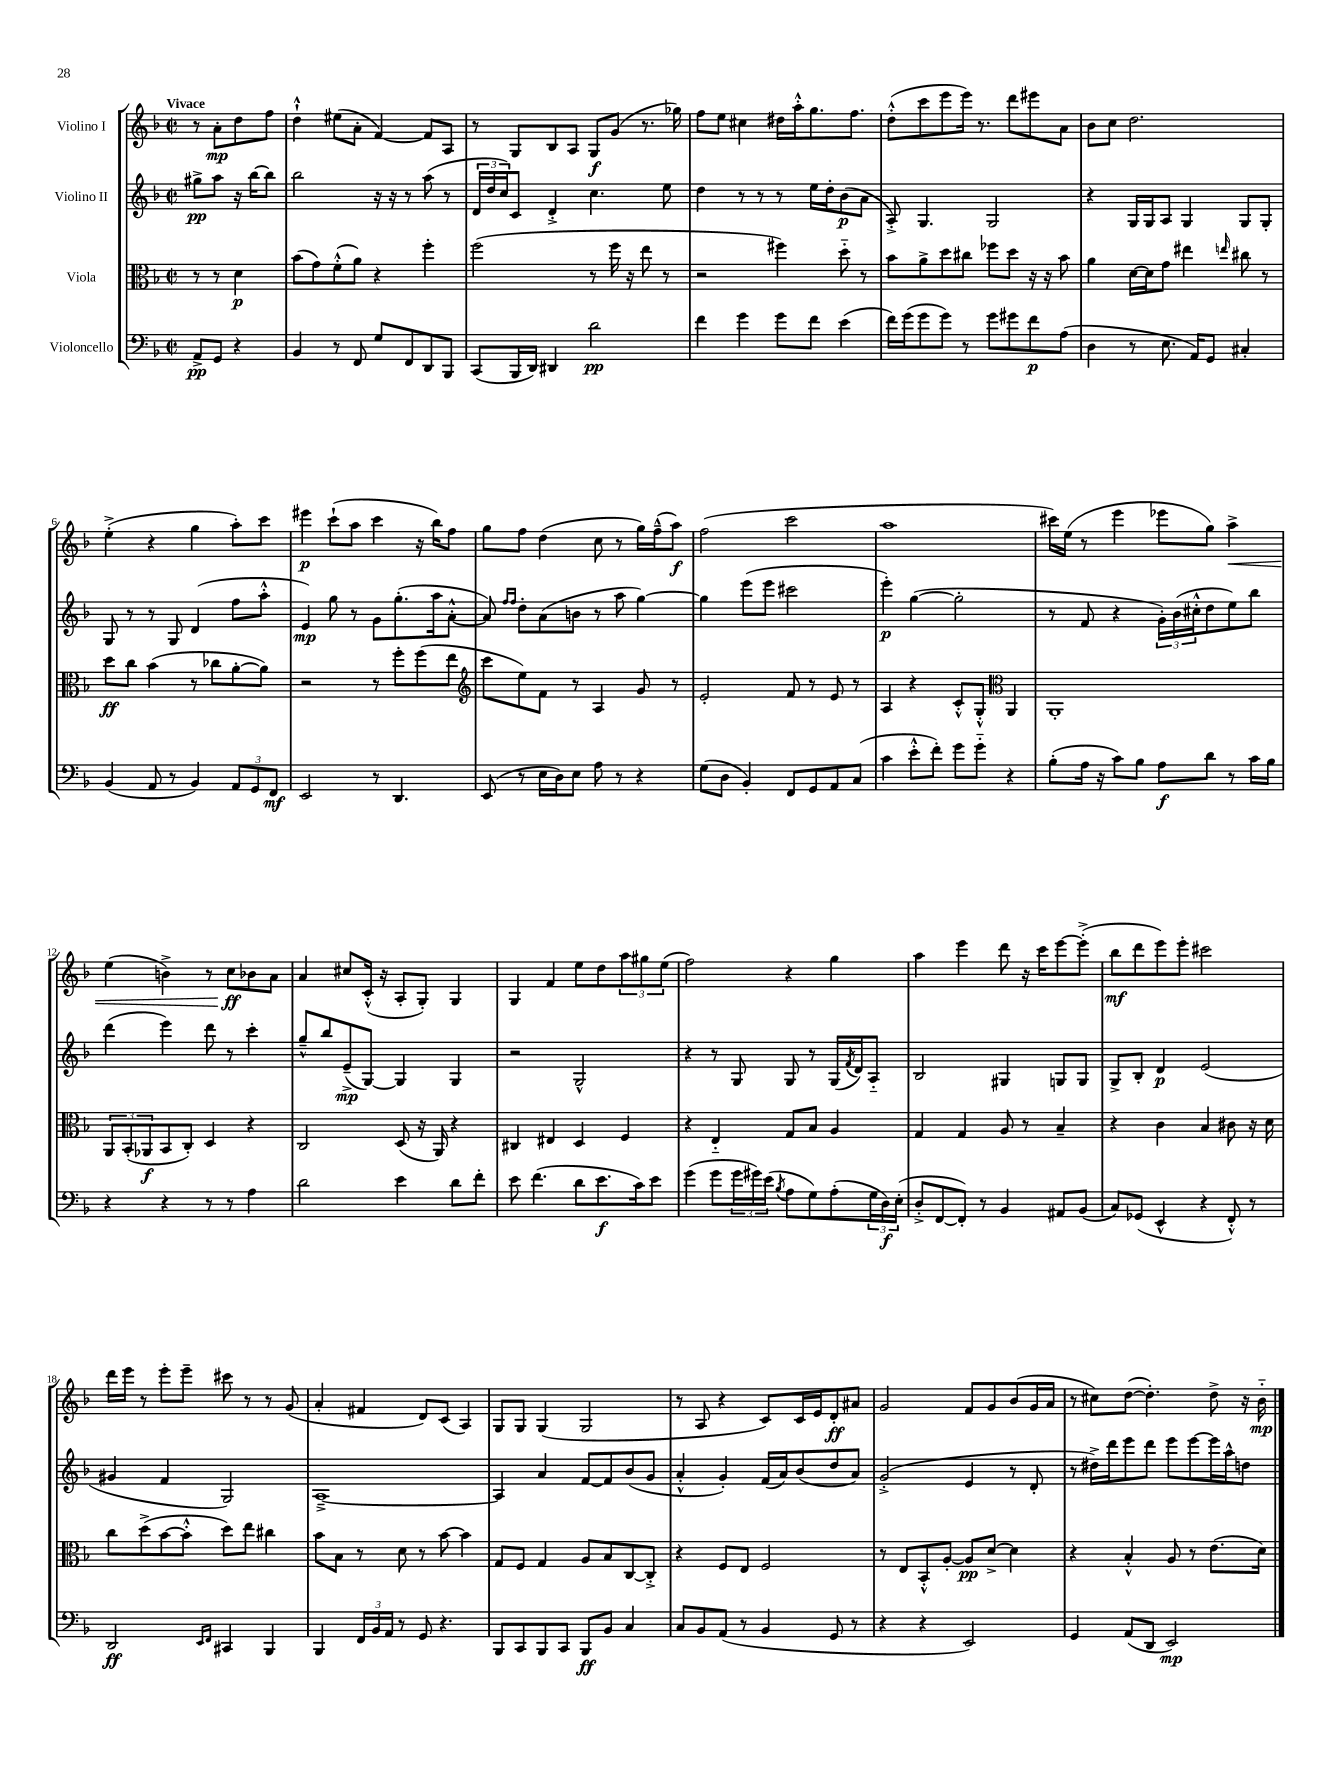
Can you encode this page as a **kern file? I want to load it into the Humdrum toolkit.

**kern	**kern	**kern	**kern
*staff4	*staff3	*staff2	*staff1
*clefF4	*clefC3	*clefG2	*clefG2
*k[b-]	*k[b-]	*k[b-]	*k[b-]
*M2/2	*M2/2	*M2/2	*M2/2
*met(c|)	*met(c|)	*met(c|)	*met(c|)
8AA^/L	8r	8gg#^\L	8r
8GG/J	8r	8aa\J	8a'\L
4r	4d\	16r	8dd\
.	.	[16bb-\LK	.
.	.	8bb-\]J	8ff\J
=	=	=	=
4BB-/	(8b-\L	2bb-\	4dd`^^\
.	8g\)	.	.
8r	(8f'^^\	.	(8ee#\L
8FF/	8a\J)	.	8a'\J
8G/L	4r	16r	[4f/)
.	.	16r	.
8FF/	.	8r	.
8DD/	4ff'\	(8aa\	8f/]L
8BBB-/J	.	8r	8A/J
=	=	=	=
(8CC/L	(2ff\	24d/LL	8r
.	.	24dd/	.
.	.	24cc/J)	.
16BBB-/L	.	8c/J	8G/L
16DD/JJ)	.	.	.
4DD#/	.	4d'^/	8B-/
.	.	.	8A/J
2d\	8r	4.cc\	8G/L
.	16ff\	.	(8g/J
.	16r	.	.
.	8ee\	.	8.r
.	8r	8ee\	.
.	.	.	16gg-\)
=	=	=	=
4f\	2r	4dd\	8ff\L
.	.	.	8ee\J
4g\	.	8r	4cc#\
.	.	8r	.
8g\L	4ff#\)	8r	16dd#\LL
.	.	.	16aa'^^\J
8f\J	.	16ee\LL	8.gg\
.	.	16dd'\J	.
(4e\	8dd'~\	(8b-\	.
.	.	.	8.ff\J
.	8r	8a\J	.
=	=	=	=
16f\LL)	8b-\L	8A'^/)	(8dd'^^\L
(16g\J	.	.	.
8g\	8a^\	4.G/	8ccc\
8g\J)	8dd\	.	8eee\
8r	8cc#\J	.	16eee\Jk)
.	.	.	8.r
8g\L	8ff-\L	2G/	.
8g#\	8dd\J	.	8ddd\L
8f\	16r	.	8eee#\
.	16r	.	.
(8A\J	8b-\	.	8a\J
=	=	=	=
4D\	4a\	4r	8b-\L
.	.	.	8cc\J
8r	[16d\LL	16G/LL	2.dd\
.	16d\]J	16G/J	.
8.E\	8g\J	8A/J	.
.	4ee#\	4G/	.
16AA/LK)	.	.	.
8GG/J	.	.	.
.	16qqee/	.	.
4C#'/	8cc#\	8G/L	.
.	8r	8G'/J	.
=	=	=	=
(4BB-/	8dd\L	8G/	(4ee'^\
.	8cc\J	8r	.
8AA/	(4b-\	8r	4r
8r	.	8G/	.
4BB-/)	8r	(4d/	4gg\
.	8cc-\L	.	.
12AA/L	[8a'\	8ff\L	8aa'\L)
12GG/	.	.	.
.	8a\]J)	8aa'^^\J	8ccc\J
12FF/J	.	.	.
=	=	=	=
2EE/	2r	4e/)	4eee#\
.	.	8gg\	(8ccc`\L
.	.	8r	8aa\J
8r	8r	8g\L	4ccc\
4.DD/	8ff'\L	(8.gg'\	.
.	(8ff\	.	16r
.	.	16aa\k	16bb-\LK)
.	8ee\J	[8a'^^\J	8ff\J
=	=	=	=
*	*clefG2	*	*
(8EE/	8ccc\L	8a/])	8gg\L
.	.	16qqff/LL	.
.	.	16qqff/JJ	.
8r	8ee\)	8dd'\L	8ff\J
16E\LL	8f\J	(8a\	(4dd\
16D\J)	.	.	.
8E\J	8r	8b\J	.
8A\	4A/	8r	8cc\
8r	.	8aa\	8r
4r	8g/	[4gg\)	16gg\LL)
.	.	.	(16ff~^^\J
.	8r	.	8aa\J)
=	=	=	=
(8G\L	2e'/	4gg\]	(2ff\
8D\J	.	.	.
4BB-'/)	.	(8eee\L	.
.	.	8eee\J	.
8FF/L	8f/	2ccc#\	2ccc\
8GG/	8r	.	.
8AA/	8e/	.	.
(8C/J	8r	.	.
=	=	=	=
4c\	4A/	4eee'\)	1aa
8e'^^\L	4r	([4gg\	.
8f'\J)	.	.	.
8g\L	8c'^^/L	2gg'\]	.
8g'~\J	8G'^^/J	.	.
*	*clefC3	*	*
4r	4AA/	.	.
=	=	=	=
(8B-'\L	1AA'	8r	16ccc#\LL)
.	.	.	(16ee\JJ
16A\Jk	.	8f/	8r
16r	.	.	.
8c\L)	.	4r	4eee\
8B-\J	.	.	.
8A\L	.	24g'\LL)	8eee-\L
.	.	(24b-\	.
.	.	24cc#'^^\J	.
8d\J	.	8dd\	8gg\J)
8r	.	8ee\)	4aa^\
16c\LL	.	8bb-\J	.
16B-\JJ	.	.	.
=	=	=	=
4r	12AA/L	(4ddd\	(4ee\
.	(12BB-'/	.	.
.	12AA-/	.	.
4r	8BB-/	4eee\)	4b^\)
.	8C'/J)	.	.
8r	4D/	8ddd\	8r
8r	.	8r	8cc\L
4A\	4r	4ccc'\	8b-\
.	.	.	8a\J
=	=	=	=
2d\	2C/	8gg~^^/L	4a/
.	.	8bb-/	.
.	.	(8e~^/	8cc#/L
.	.	[8G/J)	(16c'^^/Jk
.	.	.	16r
4e\	(8D/	4G/]	8A'/L
.	16r	.	8G'/J)
.	16AA/)	.	.
8d\L	4r	4G/	4G/
8f'\J	.	.	.
=	=	=	=
8e\	4C#/	2r	4G/
(4.f\	.	.	.
.	4E#/	.	4f/
8d\L	4D/	2G^^/	8ee\L
8.e\	.	.	8dd\
.	4F/	.	12aa\
16c\k)	.	.	.
.	.	.	12gg#\
8e\J	.	.	.
.	.	.	(12ee\J
=	=	=	=
(4g\	4r	4r	2ff\)
8g\L	4E'~/	8r	.
24g\L	.	8G/	.
24g#\)	.	.	.
(24e\JJ	.	.	.
8qB-/	.	.	.
8A\L	8G/L	8G/	4r
8G\)	8B-/J	8r	.
(8A'\	4A/	(16G/LL	4gg\
.	.	8qf/	.
.	.	16d/J)	.
24G\L	.	8A'~/J	.
24D\)	.	.	.
(24E'\JJ	.	.	.
=	=	=	=
8D'^/L	4G/	2B-/	4aa\
[8FF/	.	.	.
8FF'/]J)	4G/	.	4eee\
8r	.	.	.
4BB-/	8A/	4G#/	8ddd\
.	8r	.	16r
.	.	.	16ccc\LK
8AA#/L	4B-~/	8G/L	[8eee\
(8BB-/J	.	8G/J	(8eee'^\]J
=	=	=	=
8C/L)	4r	8G^/L	8bb-\L
(8GG-/J	.	8B-'/J	8ddd\
4EE^^/	4c\	4d/	8eee\)
.	.	.	8eee'\J
4r	4B-/	(2e/	2ccc#\
8FF'^^/)	8c#\	.	.
8r	16r	.	.
.	16d\	.	.
=	=	=	=
2DD/	8cc\L	4g#/	16ddd\LL
.	.	.	16eee\JJ
.	(8dd^\	.	8r
.	[8b-\	4f/	8eee'\L
.	8b-'^^\]J	.	8eee~\J
16qqEE/LL	.	.	.
16qqFF/JJ	.	.	.
4CC#/	8dd\L)	2G/)	8ccc#\
.	8ee\J	.	8r
4BBB-/	4cc#\	.	8r
.	.	.	(8g/
=	=	=	=
4BBB-/	8b-\L	[1A~^	4a'/
.	8B-\J	.	.
24FF/LL	8r	.	4f#/
24BB-/	.	.	.
24AA/JJ	.	.	.
8r	8d\	.	.
8GG/	8r	.	8d/L)
4.r	[8b-\	.	(8c/J
.	4b-\]	.	4A/)
=	=	=	=
8BBB-/L	8G/L	4A/]	8G/L
8CC/	8F/J	.	8G/J
8BBB-/	4G/	4a/	(4G/
8CC/J	.	.	.
8BBB-/L	8A/L	[8f/L	2G/
8BB-/J	8B-/	8f/]	.
4C/	[8C/	(8b-/	.
.	8C'^/]J	8g/J	.
=	=	=	=
8C/L	4r	4a'^^/	8r
8BB-/	.	.	8A/
(8AA/J	8F/L	4g'/)	4r
8r	8E/J	.	.
4BB-/	2F/	(16f/LL	8c/L)
.	.	16a/J)	.
.	.	(8b-/	16c/L
.	.	.	16e/J
8GG/	.	8dd/	8d'/
8r	.	8a/J)	8a#/J
=	=	=	=
4r	8r	(2g'^/	2g/
.	8E/L	.	.
4r	8BB-'^^/	.	.
.	[8A'/J	.	.
2EE/)	8A/]L	4e/	8f/L
.	[8d^/J	.	8g/
.	4d\]	8r	(8b-/
.	.	8d'/	16g/L
.	.	.	16a/JJ
=	=	=	=
4GG/	4r	8r	8r
.	.	16dd#^\LL)	8cc#\L)
.	.	16ddd\J	.
(8AA/L	4B-'^^/	8eee\	([8dd\J
8DD/J	.	8ddd\J	4.dd'\])
2EE/)	8A/	8eee\L	.
.	8r	[8eee\	.
.	(8.e\L	16eee\]L	8dd^\
.	.	16aa^^\J	.
.	.	8dd\J	16r
.	16d\Jk)	.	16b-'~\
==	==	==	==
*-	*-	*-	*-
